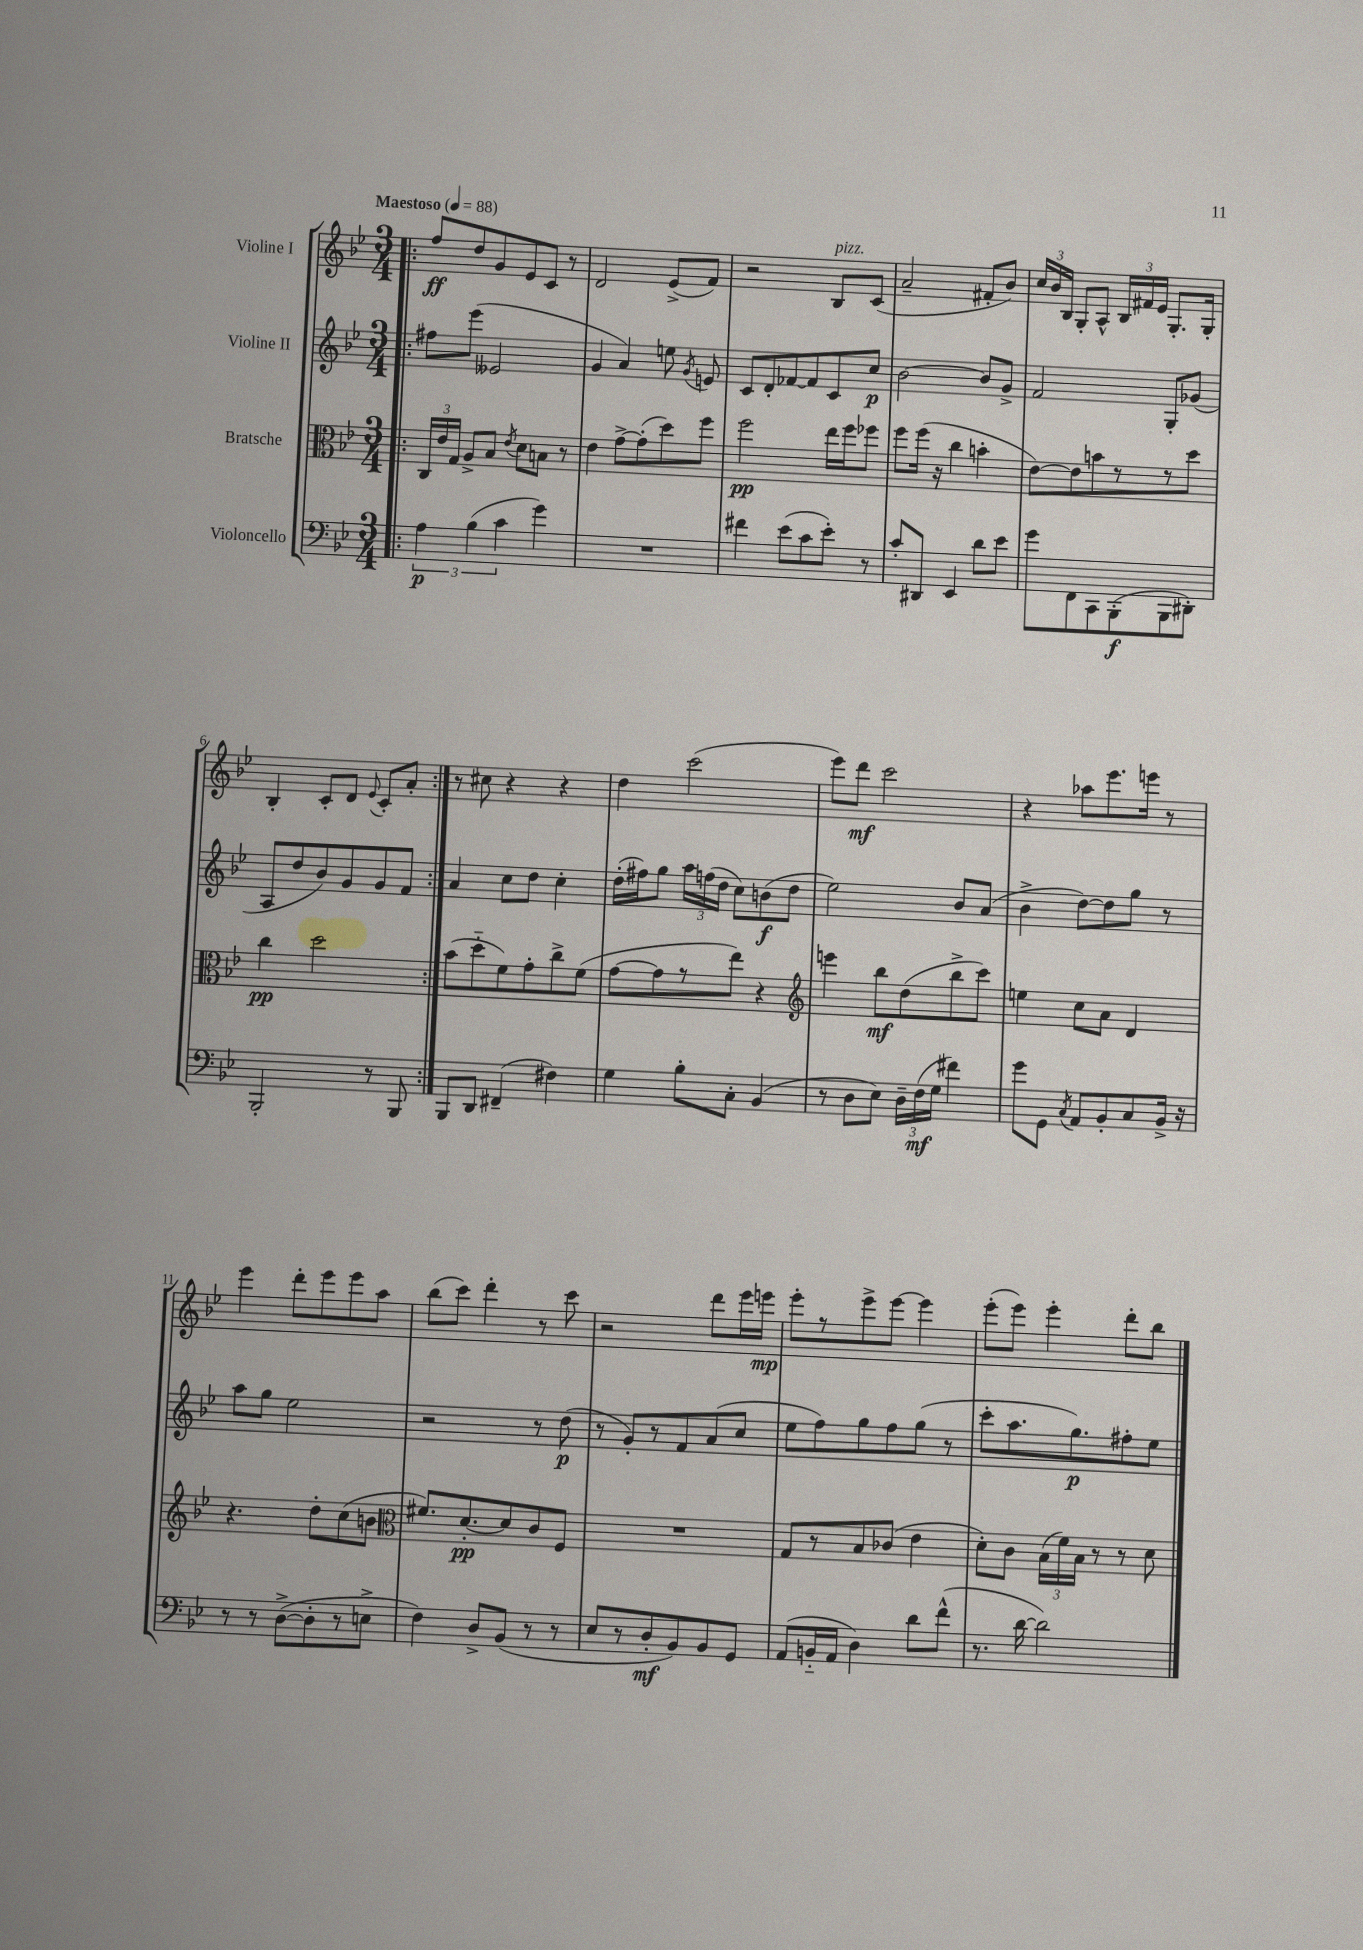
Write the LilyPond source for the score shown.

<<
\new StaffGroup <<
\new Staff = "s0" \with { instrumentName = "Violine I" } {
    \clef treble \key bes \major \numericTimeSignature \time 3/4 \tempo "Maestoso" 4 = 88
    \autoBeamOff \repeat volta 2 { \bar ".|:" f''8[\ff d''8 g'8 ees'8 c'8] r8 |
    d'2 ees'8[->( f'8]) |
    r2 bes8[^\markup { \italic "pizz." } c'8]( |
    a'2-- fis'8[-. bes'8]) |
    \tuplet 3/2 { c''16[ bes'16 bes16] } g8[-. a8]-^ \tuplet 3/2 { bes16[ fis'16 ees'16] } g8.[-. g16]-. |
    bes4-. c'8[-. d'8] \appoggiatura { ees'8 } c'8[-. a'8]-. | }
    r8 cis''8 r4 r4 |
    d''4 c'''2( |
    ees'''8[) d'''8]\mf c'''2 |
    r4 aes''8[ ees'''8. e'''16] r8 |
    ees'''4 d'''8[-. ees'''8 ees'''8 a''8] |
    bes''8[( c'''8]) d'''4-. r8 c'''8 |
    r2 d'''8[ ees'''16 e'''16]\mp |
    ees'''8[-. r8 ees'''8-> ees'''8]~ ees'''4 |
    ees'''8[-.( ees'''8]) ees'''4-. d'''8[-. bes''8] \bar "|." |
}
\new Staff = "s1" \with { instrumentName = "Violine II" } {
    \clef treble \key bes \major \numericTimeSignature \time 3/4
    \autoBeamOff \repeat volta 2 { \bar ".|:" fis''8[ ees'''8]( eeses'2 |
    g'4 a'4) e''8 \acciaccatura { g'8 } e'8 |
    c'8[ d'8-. fes'8~ fes'8 c'8 c''8]\p |
    bes'2~ bes'8[ g'8]-> |
    f'2 g8[-. ges'8]( |
    a8[ d''8 bes'8) g'8 g'8 f'8] | }
    a'4 c''8[ d''8] c''4-. |
    d''16[-.( fis''16) g''8] \tuplet 3/2 { a''16[ f''16( d''16] } c''8[) b'8\f( d''8] |
    ees''2) bes'8[ a'8]( |
    bes'4-> d''8[~) d''8 g''8] r8 |
    a''8[ g''8] ees''2 |
    r2 r8 d''8\p( |
    r8 g'8[-.) r8 f'8 a'8( c''8] |
    ees''8[ f''8) g''8 f''8 g''8]( r8 |
    c'''8[-. a''8. g''8.\p) fis''8-. ees''8] \bar "|." |
}
\new Staff = "s2" \with { instrumentName = "Bratsche" } {
    \clef alto \key bes \major \numericTimeSignature \time 3/4
    \autoBeamOff \repeat volta 2 { \bar ".|:" \tuplet 3/2 { c16[ ees'16 g16] } a8[-> bes8] \acciaccatura { ees'8 } d'8[ b8] r8 |
    ees'4 g'8[~-> g'8-.( d''8) f''8] |
    f''2\pp ees''16[ f''16 fes''8] |
    f''8[ f''16]( r16 c''4 b'4-. |
    ees'8[~) ees'8 b'8 r8 r8 d''8] |
    c''4\pp d''2 | }
    bes'8[( d''8-_ f'8) g'8-. c''8-> f'8]( |
    g'8[~ g'8 r8 ees''8]) r4 |
    \clef treble e'''4 bes''8[\mf d''8( bes''8-> c'''8]) |
    e''4 c''8[ a'8] d'4 |
    r4. d''8[-. c''8( b'8] |
    \clef alto fis'8.[) d'8.~-.\pp d'8 c'8 f8] |
    R2. |
    g8[ r8 bes8 ces'8]( ees'4 |
    d'8[-.) c'8] \tuplet 3/2 { bes16[( f'16) bes16] } r8 r8 d'8 \bar "|." |
}
\new Staff = "s3" \with { instrumentName = "Violoncello" } {
    \clef bass \key bes \major \numericTimeSignature \time 3/4
    \autoBeamOff \repeat volta 2 { \bar ".|:" \tuplet 3/2 { a4\p bes4( c'4 } g'4) |
    R2. |
    fis'4 ees'8[( c'8 ees'8]-.) r8 |
    c'8[-. dis,8] ees,4 d'8[ ees'8] |
    g'8[ f,8 c,8 bes,,8-.\f( bes,,8 dis,8]-.) |
    bes,,2-. r8 bes,,8 | }
    bes,,8[ d,8] fis,4--( fis4) |
    g4 bes8[-. c8]-. bes,4( |
    r8 d8[ ees8]) \tuplet 3/2 { d16[-- f16\mf( g16] } fis'4) |
    g'8[ g,8] \acciaccatura { c8 } a,8[ bes,8-. c8 bes,16]-> r16 |
    r8 r8 d8[~->( d8-. r8 e8]-> |
    f4) d8[-> bes,8]( r8 r8 |
    ees8[ r8 d8-.\mf bes,8) bes,8 g,8] |
    a,8[( b,16-_ a,16] d4) d'8[ f'8]-^( |
    r8. d'16~ d'2) \bar "|." |
}
>>
>>
